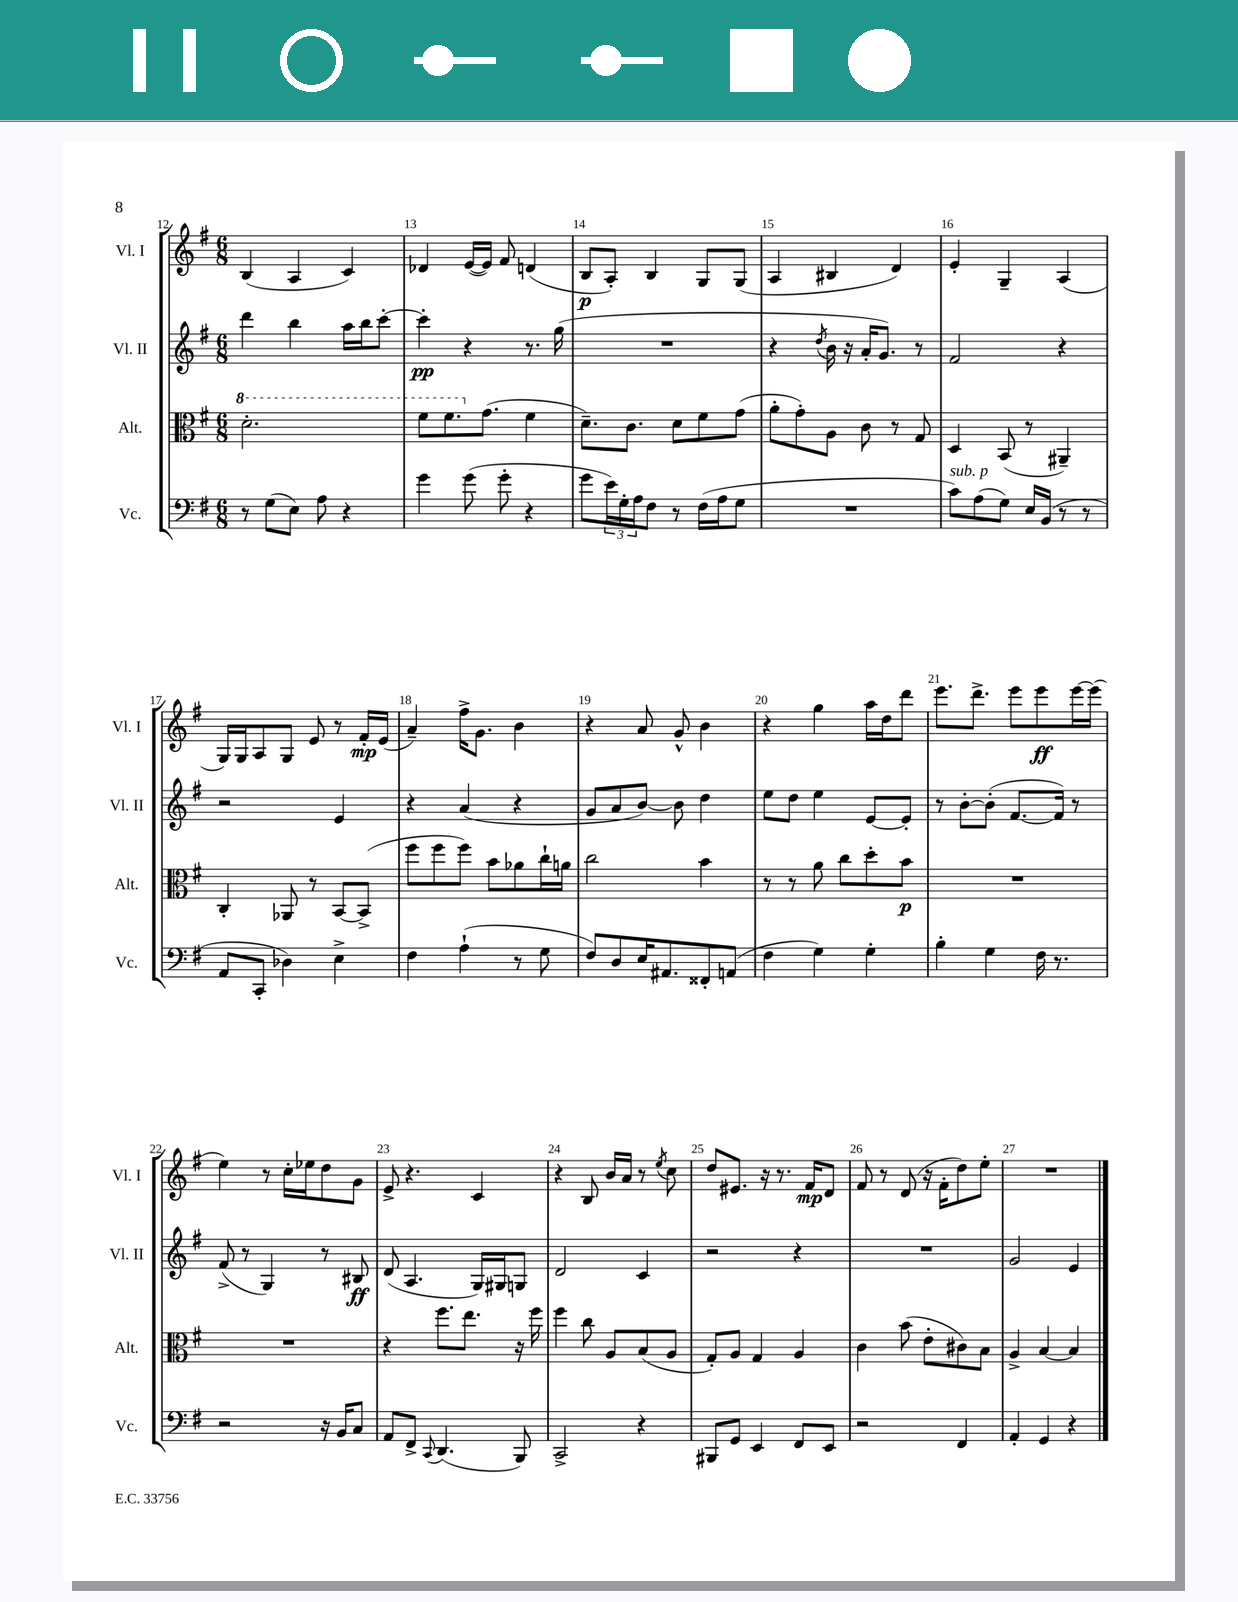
<<
\new StaffGroup <<
\new Staff = "s0" \with { instrumentName = "Vl. I" shortInstrumentName = "Vl. I" } {
    \clef treble \key g \major \numericTimeSignature \time 6/8
    b4( a4 c'4) |
    des'4 e'16~( e'16) fis'8 d'4( |
    b8\p a8-.) b4 g8 g8( |
    a4 bis4 d'4) |
    e'4-. g4-- a4( |
    g16) g16 a8 g8 e'8 r8 fis'16-.\mp e'16( |
    a'4--) fis''16-> g'8. b'4 |
    r4 a'8 g'8-^ b'4 |
    r4 g''4 a''16 d''16 d'''8 |
    e'''8. d'''8.-> e'''8 e'''8\ff e'''16~ e'''16( |
    e''4) r8 c''16-. ees''16 d''8 g'8 |
    e'8-> r4. c'4 |
    r4 b8 b'16 a'16 r8 \acciaccatura { e''8 } c''8 |
    d''8 eis'8. r16 r8. fis'16\mp d'8 |
    fis'8 r8 d'8( r16 fis'16-. d''8) e''8-. |
    R2. \bar "|." |
}
\new Staff = "s1" \with { instrumentName = "Vl. II" shortInstrumentName = "Vl. II" } {
    \clef treble \key g \major \numericTimeSignature \time 6/8
    d'''4 b''4 a''16 b''16 c'''8~-. |
    c'''4-.\pp r4 r8. g''16( |
    R2. |
    r4 \acciaccatura { d''8 } b'16 r16 a'16-. g'8.) r8 |
    fis'2 r4 |
    r2 e'4 |
    r4 a'4( r4 |
    g'8 a'8 b'8~) b'8 d''4 |
    e''8 d''8 e''4 e'8~ e'8-. |
    r8 b'8~-. b'8-.( fis'8.~ fis'16) r8 |
    fis'8->( r8 g4) r8 bis8\ff |
    d'8( a4. g16) gis16 g8 |
    d'2 c'4 |
    r2 r4 |
    R2. |
    g'2 e'4 \bar "|." |
}
\new Staff = "s2" \with { instrumentName = "Alt." shortInstrumentName = "Alt." } {
    \clef alto \key g \major \numericTimeSignature \time 6/8
    \ottava #1 d''2.-. |
    fis''8 fis''8. \ottava #0 g'8.( fis'4 |
    d'8.--) c'8. d'8 fis'8 g'8( |
    a'8-. g'8-.) a8 c'8 r8 g8 |
    d4 b,8( r8 ais,4--) |
    c4-. aes,8 r8 b,8~ b,8->( |
    fis''8 fis''8 fis''8) b'8 aes'8 c''16-! a'16 |
    c''2 b'4 |
    r8 r8 a'8 c''8 d''8-. b'8\p |
    R2. |
    R2. |
    r4 fis''8. e''8. r16 fis''16 |
    fis''4 c''8 a8 b8( a8 |
    g8-.) a8 g4 a4 |
    c'4 b'8( e'8-. cis'8) b8 |
    a4-> b4~ b4 \bar "|." |
}
\new Staff = "s3" \with { instrumentName = "Vc." shortInstrumentName = "Vc." } {
    \clef bass \key g \major \numericTimeSignature \time 6/8
    r8 g8( e8) a8 r4 |
    g'4 g'8( g'8-. r4 |
    g'8 \tuplet 3/2 { e'16) g16-. a16 } fis8 r8 fis16( a16 g8 |
    R2. |
    c'8^\markup { \italic "sub. p" }) a8( g8) e16 b,16( r8 r8 |
    a,8 c,8-. des4) e4-> |
    fis4 a4-!( r8 g8 |
    fis8) d8 e16 ais,8. fisis,8-. a,8( |
    fis4 g4) g4-. |
    b4-. g4 fis16 r8. |
    r2 r16 b,16 c8 |
    a,8 fis,8-> \appoggiatura { c,8 } d,4.( b,,8) |
    c,2-> r4 |
    bis,,8 g,8 e,4 fis,8 e,8 |
    r2 fis,4 |
    a,4-. g,4 r4 \bar "|." |
}
>>
>>
\layout { \context { \Score currentBarNumber = #12 \override BarNumber.break-visibility = ##(#f #t #t) barNumberVisibility = #all-bar-numbers-visible } }
